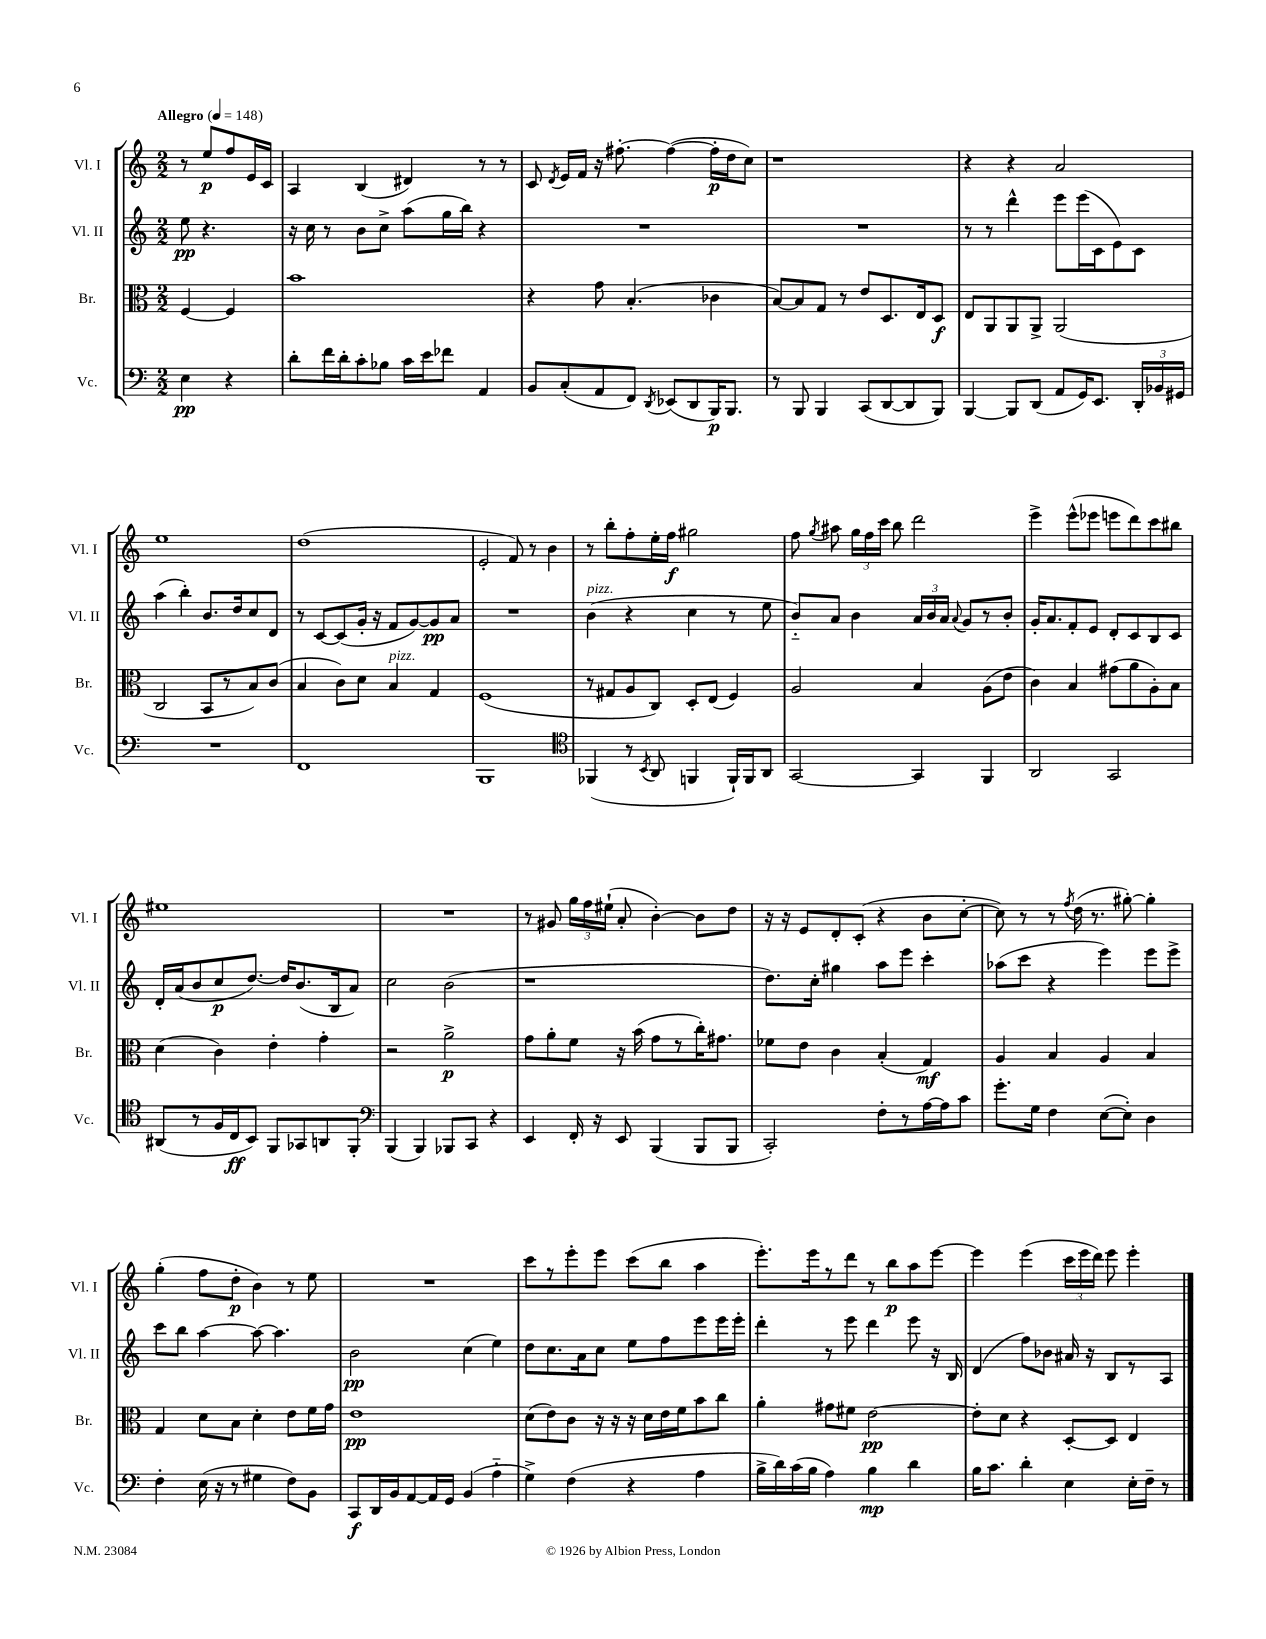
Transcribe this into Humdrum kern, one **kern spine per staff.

**kern	**dynam	**kern	**dynam	**kern	**dynam	**kern	**dynam
*part4	*part4	*part3	*part3	*part2	*part2	*part1	*part1
*staff4	*staff4	*staff3	*staff3	*staff2	*staff2	*staff1	*staff1
*I"Vc.	*	*I"Br.	*	*I"Vl. II	*	*I"Vl. I	*
*I'Vc.	*	*I'Br.	*	*I'Vl. II	*	*I'Vl. I	*
*clefF4	*	*clefC3	*	*clefG2	*	*clefG2	*
*k[]	*	*k[]	*	*k[]	*	*k[]	*
*M2/2	*	*M2/2	*	*M2/2	*	*M2/2	*
*MM148	*	*MM148	*	*MM148	*	*MM148	*
=	=	=	=	=	=	=	=
!	!	!	!	!	!	!LO:TX:a:B:t=Allegro	!
4E\	pp	[4F/	.	8ee\	pp	8r	.
.	.	.	.	4.r	.	8ee/L	p
4r	.	4F/]	.	.	.	8ff/	.
.	.	.	.	.	.	16e/L	.
.	.	.	.	.	.	16c/JJ	.
=1	=1	=1	=1	=1	=1	=1	=1
8d'\L	.	1b	.	16r	.	4A/	.
.	.	.	.	16cc\	.	.	.
16f\L	.	.	.	8r	.	.	.
16d'\J	.	.	.	.	.	.	.
8c'\	.	.	.	8b\L	.	(4B/	.
8B-X\J	.	.	.	8cc^\J	.	.	.
16c\LL	.	.	.	(8aa\L	.	4d#X/)	.
16e\J	.	.	.	.	.	.	.
8f-X\J	.	.	.	16gg\L	.	.	.
.	.	.	.	16bb\JJ)	.	.	.
4AA/	.	.	.	4r	.	8r	.
.	.	.	.	.	.	8r	.
=2	=2	=2	=2	=2	=2	=2	=2
8BB/L	.	4r	.	1r	.	8c/	.
.	.	.	.	.	.	8qd/	.
(8C'/	.	.	.	.	.	16e/LL	.
.	.	.	.	.	.	16f/JJ	.
8AA/	.	8g\	.	.	.	16r	.
.	.	.	.	.	.	[8.ff#X'\	.
8FF/J)	.	(4.B'/	.	.	.	.	.
8qDD/	.	.	.	.	.	.	.
(8EE-X/L	.	.	.	.	.	(4ff#\_	.
8DD/	.	.	.	.	.	.	.
16BBB/K)	p	4c-X\	.	.	.	16ff#'\LL]	p
8.BBB/J	.	.	.	.	.	16dd\J	.
.	.	.	.	.	.	8cc\J)	.
=3	=3	=3	=3	=3	=3	=3	=3
8r	.	[8B/L)	.	1r	.	1r	.
8BBB/	.	8B/]	.	.	.	.	.
4BBB/	.	8G/J	.	.	.	.	.
.	.	8r	.	.	.	.	.
(8CC/L	.	8e/L	.	.	.	.	.
[8DD/	.	8.D/	.	.	.	.	.
8DD/]	.	.	.	.	.	.	.
.	.	16E/k	.	.	.	.	.
8BBB/J)	.	8D/J	f	.	.	.	.
=4	=4	=4	=4	=4	=4	=4	=4
[4BBB/	.	8E/L	.	8r	.	4r	.
.	.	8AA/	.	8r	.	.	.
8BBB/L]	.	8AA/	.	4ddd^^\	.	4r	.
(8DD/J	.	8AA^/J	.	.	.	.	.
8AA/L	.	(2AA/	.	8eee\L	.	2a/	.
16GG/K)	.	.	.	(16eee\L	.	.	.
8.EE/J	.	.	.	16c\J	.	.	.
.	.	.	.	8e\)	.	.	.
24DD'/LL	.	.	.	8c\J	.	.	.
24BB-X/	.	.	.	.	.	.	.
24GG#X/JJ	.	.	.	.	.	.	.
!!LO:LB:g=z
=5	=5	=5	=5	=5	=5	=5	=5
1r	.	2C/	.	(4aa\	.	1ee	.
.	.	.	.	4bb'\)	.	.	.
.	.	8BB/L	.	8.b/L	.	.	.
.	.	8r	.	.	.	.	.
.	.	.	.	16dd/k	.	.	.
.	.	8B/)	.	8cc/	.	.	.
.	.	(8c/J	.	8d/J	.	.	.
=6	=6	=6	=6	=6	=6	=6	=6
1FF	.	4B/	.	8r	.	(1dd	.
.	.	.	.	[8c/L	.	.	.
.	.	8c\L)	.	(8c/]	.	.	.
.	.	8d\J	.	16g'/Jk	.	.	.
.	.	.	.	16r	.	.	.
!	!	!LO:TX:a:i:t=pizz.	!	!	!	!	!
.	.	4B/	.	8f/L	.	.	.
.	.	.	.	[8g/)	.	.	.
.	.	4G/	.	8g/]	pp	.	.
.	.	.	.	8a/J	.	.	.
=7	=7	=7	=7	=7	=7	=7	=7
1BBB	.	(1F	.	1r	.	2e'/	.
.	.	.	.	.	.	8f/)	.
.	.	.	.	.	.	8r	.
.	.	.	.	.	.	4b\	.
=8	=8	=8	=8	=8	=8	=8	=8
*clefC4	*	*	*	*	*	*	*
!	!	!	!	!LO:TX:a:i:t=pizz.	!	!	!
(4FF-X/	.	8r	.	(4b\	.	8r	.
.	.	8G#X/L	.	.	.	8bb'\L	.
8r	.	8A/	.	4r	.	8ff'\	.
8qBB/	.	.	.	.	.	.	.
8AA/	.	8C/J)	.	.	.	16ee'\L	.
.	.	.	.	.	.	16ff\JJ	f
4FFn/	.	8D'/L	.	4cc\	.	2gg#X\	.
.	.	(8E/J	.	.	.	.	.
16FF`/LL)	.	4F/)	.	8r	.	.	.
16FF/J	.	.	.	.	.	.	.
8AA/J	.	.	.	8ee\	.	.	.
=9	=9	=9	=9	=9	=9	=9	=9
[2GG/	.	2A/	.	8b/L)	.	8ff\	.
.	.	.	.	.	.	8qgg/	.
.	.	.	.	8a/J	.	8aa#X\	.
.	.	.	.	4b\	.	24gg\LL	.
.	.	.	.	.	.	24ff\	.
.	.	.	.	.	.	24ccc\JJ	.
.	.	.	.	.	.	8bb\	.
4GG/]	.	4B/	.	24a/LL	.	2ddd\	.
.	.	.	.	24b/	.	.	.
.	.	.	.	24a/JJ	.	.	.
.	.	.	.	8qqa/	.	.	.
.	.	.	.	8g/L	.	.	.
4FF/	.	(8A\L	.	8r	.	.	.
.	.	8e\J	.	8b'/J	.	.	.
=10	=10	=10	=10	=10	=10	=10	=10
2AA/	.	4c\)	.	16g'/KL	.	4eee^\	.
.	.	.	.	8.a/	.	.	.
.	.	4B/	.	8f'/	.	(8eee^^\L	.
.	.	.	.	8e/J	.	8eee-X\J	.
2GG/	.	(8g#X\L	.	8d'/L	.	8eeen\L	.
.	.	8a\	.	8c/	.	8ddd\)	.
.	.	8A'\)	.	8B/	.	8ccc\	.
.	.	8B\J	.	8c/J	.	8bb#X\J	.
!!LO:LB:g=z
=11	=11	=11	=11	=11	=11	=11	=11
(8AA#X/L	.	(4d\	.	16d'/LL	.	1ee#X	.
.	.	.	.	(16a/J	.	.	.
8r	.	.	.	8b/	.	.	.
16F/L	.	4c\)	.	8cc/	p	.	.
16C/J	ff	.	.	.	.	.	.
8BB/J)	.	.	.	[8.dd/J)	.	.	.
8FF/L	.	4e'\	.	.	.	.	.
.	.	.	.	16dd/KL]	.	.	.
8GG-X/	.	.	.	(8.b/	.	.	.
8AAn/	.	4g'\	.	.	.	.	.
.	.	.	.	16B/k	.	.	.
8FF'/J	.	.	.	8a/J)	.	.	.
=12	=12	=12	=12	=12	=12	=12	=12
*clefF4	*	*	*	*	*	*	*
(4BBB/	.	2r	.	2cc\	.	1r	.
4BBB/)	.	.	.	.	.	.	.
8BBB-X/L	.	2a^\	p	(2b\	.	.	.
8CC/J	.	.	.	.	.	.	.
4r	.	.	.	.	.	.	.
=13	=13	=13	=13	=13	=13	=13	=13
4EE/	.	8g\L	.	1r	.	8r	.
.	.	8a'\	.	.	.	8g#X/	.
16FF'/	.	8f\J	.	.	.	24gg\LL	.
.	.	.	.	.	.	24ff\	.
16r	.	.	.	.	.	.	.
.	.	.	.	.	.	(24ee#X`\JJ	.
8EE/	.	16r	.	.	.	8a'/	.
.	.	(16b\	.	.	.	.	.
(4BBB/	.	8g\L	.	.	.	[4b'\)	.
.	.	8r	.	.	.	.	.
8BBB/L	.	16cc'\K)	.	.	.	8b\L]	.
.	.	8.g#X\J	.	.	.	.	.
8BBB/J	.	.	.	.	.	8dd\J	.
=14	=14	=14	=14	=14	=14	=14	=14
2CC'/)	.	8f-X\L	.	8.dd\L)	.	16r	.
.	.	.	.	.	.	16r	.
.	.	8e\J	.	.	.	8e/L	.
.	.	.	.	16cc'\Jk	.	.	.
.	.	4c\	.	4gg#X\	.	8d'/	.
.	.	.	.	.	.	(8c'/J	.
8F'\L	.	(4B'/	.	8aa\L	.	4r	.
8r	.	.	.	8eee\J	.	.	.
[16A\L	.	4G/)	mf	4ccc'\	.	8b\L	.
16A\J]	.	.	.	.	.	.	.
8c\J	.	.	.	.	.	[8cc'\J	.
=15	=15	=15	=15	=15	=15	=15	=15
8.g'\L	.	4A/	.	(8aa-X\L	.	8cc\])	.
.	.	.	.	8ccc\J	.	8r	.
16G\Jk	.	.	.	.	.	.	.
4F\	.	4B/	.	4r	.	8r	.
.	.	.	.	.	.	8qff/	.
.	.	.	.	.	.	(16dd\	.
.	.	.	.	.	.	8.r	.
([8E\L	.	4A/	.	4eee\)	.	.	.
8E'\J])	.	.	.	.	.	[8gg#X'\)	.
4D\	.	4B/	.	8eee\L	.	4gg#'\]	.
.	.	.	.	8eee^\J	.	.	.
!!LO:LB:g=z
=16	=16	=16	=16	=16	=16	=16	=16
4F'\	.	4G/	.	8ccc\L	.	(4gg'\	.
.	.	.	.	8bb\J	.	.	.
(16E\	.	8d\L	.	[4aa\	.	8ff\L	.
16r	.	.	.	.	.	.	.
8r	.	8B\J	.	.	.	8dd'\J	p
4G#X\	.	4d'\	.	8aa\_	.	4b\)	.
.	.	.	.	4.aa\]	.	.	.
8F\L)	.	8e\L	.	.	.	8r	.
8BB\J	.	16f\L	.	.	.	8ee\	.
.	.	16g\JJ	.	.	.	.	.
=17	=17	=17	=17	=17	=17	=17	=17
8CC/L	f	1e	pp	2b\	pp	1r	.
16DD/L	.	.	.	.	.	.	.
16BB/J	.	.	.	.	.	.	.
[8AA/	.	.	.	.	.	.	.
16AA/L]	.	.	.	.	.	.	.
16GG/JJ	.	.	.	.	.	.	.
(4BB/	.	.	.	(4cc\	.	.	.
4A\	.	.	.	4ee\)	.	.	.
=18	=18	=18	=18	=18	=18	=18	=18
4G^\)	.	(8d\L	.	8dd\L	.	8ccc\L	.
.	.	8e\)	.	8.cc\	.	8r	.
(4F\	.	8c\J	.	.	.	8eee'\	.
.	.	.	.	16a\k	.	.	.
.	.	16r	.	8cc\J	.	8eee\J	.
.	.	16r	.	.	.	.	.
4r	.	16r	.	8ee\L	.	(8ccc\L	.
.	.	16d\LL	.	.	.	.	.
.	.	16e\	.	8ff\	.	8bb\J	.
.	.	16f\J	.	.	.	.	.
4A\	.	8b\	.	8eee\	.	4aa\	.
.	.	8cc\J	.	16eee\L	.	.	.
.	.	.	.	16eee'\JJ	.	.	.
=19	=19	=19	=19	=19	=19	=19	=19
16B^\LL	.	4a'\	.	4ddd'\	.	8.eee'\L)	.
16d\)	.	.	.	.	.	.	.
(16c\	.	.	.	.	.	.	.
16B\JJ	.	.	.	.	.	16eee\k	.
4A\)	.	8g#X\L	.	8r	.	8r	.
.	.	8f#X\J	.	8eee\	.	8ddd\J	.
4B\	mp	[2e\	pp	4ddd\	.	8r	.
.	.	.	.	.	.	8bb\L	p
4d\	.	.	.	8eee\	.	8aa\	.
.	.	.	.	16r	.	[8eee\J	.
.	.	.	.	16B/	.	.	.
=20	=20	=20	=20	=20	=20	=20	=20
16B\KL	.	8e'\L]	.	(4d/	.	4eee\]	.
8.c\J	.	.	.	.	.	.	.
.	.	8d\J	.	.	.	.	.
4d'\	.	4r	.	8ff\L)	.	(4eee\	.
.	.	.	.	8b-X\J	.	.	.
4E\	.	[8D'/L	.	16a#X/	.	24ccc\LL	.
.	.	.	.	.	.	24eee\	.
.	.	.	.	16r	.	.	.
.	.	.	.	.	.	24ddd\JJ)	.
.	.	8D/J]	.	8B/L	.	8eee\	.
16E'\LL	.	4E/	.	8r	.	4eee'\	.
16F~\JJ	.	.	.	.	.	.	.
8r	.	.	.	8A/J	.	.	.
==	==	==	==	==	==	==	==
*-	*-	*-	*-	*-	*-	*-	*-
